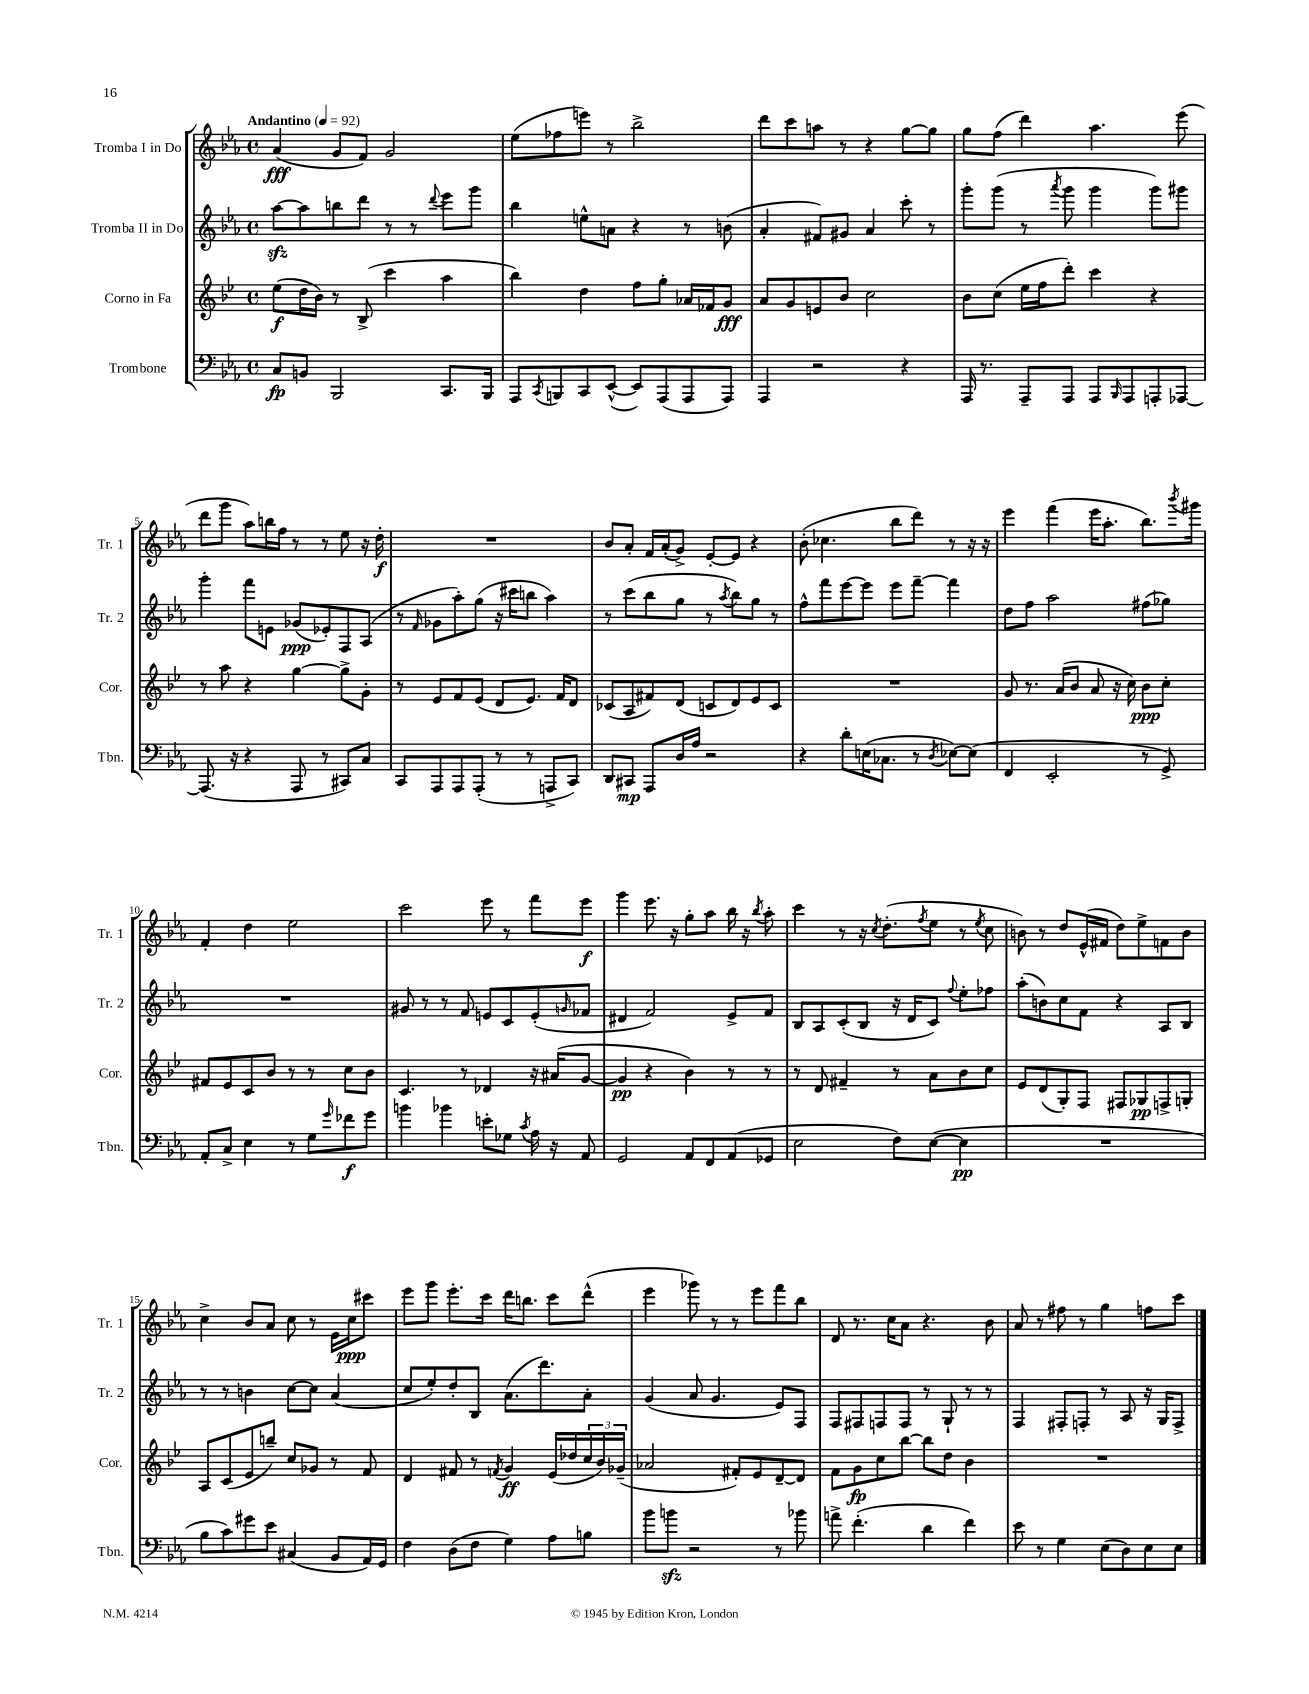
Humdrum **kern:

**kern	**dynam	**kern	**dynam	**kern	**dynam	**kern	**dynam
*part4	*part4	*part3	*part3	*part2	*part2	*part1	*part1
*staff4	*staff4	*staff3	*staff3	*staff2	*staff2	*staff1	*staff1
*I"Trombone	*	*I"Corno in Fa	*	*I"Tromba II in Do	*	*I"Tromba I in Do	*
*I'Tbn.	*	*I'Cor.	*	*I'Tr. 2	*	*I'Tr. 1	*
*clefF4	*	*clefG2	*	*clefG2	*	*clefG2	*
*k[b-e-a-]	*	*k[b-e-]	*	*k[b-e-a-]	*	*k[b-e-a-]	*
*M4/4	*	*M4/4	*	*M4/4	*	*M4/4	*
*met(c)	*	*met(c)	*	*met(c)	*	*met(c)	*
*MM92	*	*MM92	*	*MM92	*	*MM92	*
=1	=1	=1	=1	=1	=1	=1	=1
!	!	!	!	!	!	!LO:TX:a:B:t=Andantino	!
8C/L	fp	(8ee-\L	f	[8aa-zz\L	.	(4a-/	fff
8BBn/J	.	16dd\L	.	8aa-\]	.	.	.
.	.	16b-\JJ)	.	.	.	.	.
2BBB-/	.	8r	.	8bbn\	.	8g/L	.
.	.	(8B-^/	.	8ddd\J	.	8f/J)	.
.	.	4ccc\	.	8r	.	2g/	.
.	.	.	.	8r	.	.	.
.	.	.	.	8qqddd/	.	.	.
8.CC/L	.	4aa\	.	8eee-\L	.	.	.
.	.	.	.	8ggg\J	.	.	.
16BBB-/Jk	.	.	.	.	.	.	.
=2	=2	=2	=2	=2	=2	=2	=2
8AAA-/L	.	4bb-\)	.	4bb-\	.	(8ee-\L	.
8qCC/	.	.	.	.	.	.	.
8BBBn/	.	.	.	.	.	8ff-X\	.
8CC/	.	4dd\	.	8een^^\L	.	8eeen\J)	.
([8EE-^^/J	.	.	.	8an\J	.	8r	.
8EE-/L])	.	8ff\L	.	4r	.	2bb-^\	.
(8AAA-/	.	8gg'\J	.	.	.	.	.
8AAA-/	.	16a-X/LL	.	8r	.	.	.
.	.	16f-X/J	.	.	.	.	.
8AAA-/J)	.	8g/J	fff	(8bn\	.	.	.
=3	=3	=3	=3	=3	=3	=3	=3
4AAA-/	.	8a/L	.	4a-'/	.	8ddd\L	.
.	.	8g/	.	.	.	8ccc\	.
2r	.	8en/	.	8f#X/L)	.	8aan\J	.
.	.	8b-/J	.	8g#X/J	.	8r	.
.	.	2cc\	.	4a-/	.	4r	.
4r	.	.	.	8ccc'\	.	[8gg\L	.
.	.	.	.	8r	.	8gg\J]	.
=4	=4	=4	=4	=4	=4	=4	=4
16AAA-/	.	8b-\L	.	8ggg'\L	.	8gg\L	.
8.r	.	.	.	.	.	.	.
.	.	(8cc\J	.	(8ggg\J	.	(8ff\J	.
8AAA-~/L	.	16ee-\LL	.	8r	.	4ddd\)	.
.	.	16ff\J	.	.	.	.	.
.	.	.	.	8qaaa-/	.	.	.
8AAA-/J	.	8ddd'\J)	.	8ggg\	.	.	.
8AAA-/L	.	4ccc\	.	4ggg\	.	4.aa-\	.
16qqBBB-/	.	.	.	.	.	.	.
8AAA-/	.	.	.	.	.	.	.
8AAAn'/	.	4r	.	8ggg\L)	.	.	.
[8AAA-X/J	.	.	.	8ggg#X\J	.	(8eee-\	.
!!LO:LB:g=z
=5	=5	=5	=5	=5	=5	=5	=5
(8.AAA-/]	.	8r	.	4ggg'\	.	8ddd\L	.
.	.	8aa\	.	.	.	8ggg\J	.
16r	.	.	.	.	.	.	.
4r	.	4r	.	8fff\L	.	8aa-\L)	.
.	.	.	.	8en\J	.	16bbn\L	.
.	.	.	.	.	.	16ff\JJ	.
8AAA-/	.	[4gg\	.	(8g-X/L	ppp	8r	.
8r	.	.	.	8e-X'/)	.	8r	.
8CC#X/L)	.	8gg^\L]	.	8F/	.	8ee-\	.
8C/J	.	8g'\J	.	(8A-/J	.	16r	.
.	.	.	.	.	.	16dd'\	f
=6	=6	=6	=6	=6	=6	=6	=6
8CC/L	.	8r	.	8r	.	1r	.
.	.	.	.	16qqf/	.	.	.
8AAA-/	.	8e-/L	.	8g-X\L	.	.	.
8AAA-/	.	8f/	.	8aa-'\)	.	.	.
(8AAA-'/J	.	(8e-/J	.	(8gg\J	.	.	.
8r	.	8d/L	.	16r	.	.	.
.	.	.	.	16ccc#X\KL	.	.	.
8r	.	8.e-/J)	.	8bbn\J	.	.	.
8AAAn^/L	.	.	.	4aa-\)	.	.	.
.	.	16f/KL	.	.	.	.	.
8CC/J)	.	8d/J	.	.	.	.	.
=7	=7	=7	=7	=7	=7	=7	=7
8DD/L	.	(8c-X/L	.	8r	.	8b-/L	.
8CC#X/J	mp	8A/	.	(8ccc\L	.	8a-'/J	.
8AAA-/L	.	8f#X/)	.	8bb-\	.	16f/LL	.
.	.	.	.	.	.	(16a-'/J	.
16D/L	.	(8d/J	.	8gg\J	.	8g^/J)	.
16A-/JJ	.	.	.	.	.	.	.
2r	.	8cn/L	.	8r	.	[8e-'/L	.
.	.	.	.	8qaa-/	.	.	.
.	.	8d/)	.	8bb-\L)	.	8e-/J]	.
.	.	8e-/	.	8gg\J	.	4r	.
.	.	8c/J	.	8r	.	.	.
=8	=8	=8	=8	=8	=8	=8	=8
4r	.	1r	.	8ff^^\L	.	(8b-'\	.
.	.	.	.	8fff\	.	4.cc-X\	.
8d'\L	.	.	.	[8eee-\	.	.	.
(16En\K	.	.	.	8eee-\J]	.	.	.
8.C-X\J	.	.	.	.	.	.	.
.	.	.	.	8eee-\L	.	8bb-\L	.
8r	.	.	.	[8fff~\J	.	8ddd\J)	.
8qD/	.	.	.	.	.	.	.
[8E-X\L)	.	.	.	4fff\]	.	8r	.
(8E-\J]	.	.	.	.	.	16r	.
.	.	.	.	.	.	16r	.
=9	=9	=9	=9	=9	=9	=9	=9
4FF/	.	8g/	.	8dd\L	.	4eee-\	.
.	.	8.r	.	8ff\J	.	.	.
2EE-'/	.	.	.	2aa-\	.	(4fff\	.
.	.	(16a/KL	.	.	.	.	.
.	.	8b-/J	.	.	.	.	.
.	.	8a/	.	.	.	16eee-\KL	.
.	.	.	.	.	.	8.aa-'\J	.
.	.	16r	.	.	.	.	.
.	.	16cc\)	.	.	.	.	.
8r	.	8b-\L	ppp	(8ff#X\L	.	8.bb-\L)	.
8GG^/)	.	8cc'\J	.	8gg-X\J)	.	.	.
.	.	.	.	.	.	8qbbb-/	.
.	.	.	.	.	.	16ggg#X\Jk	.
!!LO:LB:g=z
=10	=10	=10	=10	=10	=10	=10	=10
8AA-'/L	.	8f#X/L	.	1r	.	4f'/	.
8C^/J	.	8e-/	.	.	.	.	.
4E-\	.	8c/	.	.	.	4dd\	.
.	.	8b-/J	.	.	.	.	.
8r	.	8r	.	.	.	2ee-\	.
8G\L	.	8r	.	.	.	.	.
16qqg/	.	.	.	.	.	.	.
8f-X\	f	8cc\L	.	.	.	.	.
8g\J	.	8b-\J	.	.	.	.	.
=11	=11	=11	=11	=11	=11	=11	=11
4bn\	.	4.c/	.	8g#X/	.	2ccc\	.
.	.	.	.	8r	.	.	.
4b-X\	.	.	.	8r	.	.	.
.	.	8r	.	8f/	.	.	.
8en'\L	.	4d-X/	.	8en/L	.	8eee-\	.
8G-X\J	.	.	.	8c/	.	8r	.
8qc/	.	.	.	.	.	.	.
16A-\	.	16r	.	(8e'/	.	8fff\L	.
16r	.	(16a#X/KL	.	.	.	.	.
.	.	.	.	16qqgn/	.	.	.
8AA-/	.	[8g/J	.	8f-X/J	.	8eee-\J	f
=12	=12	=12	=12	=12	=12	=12	=12
2GG/	.	4g/]	pp	4d#X/	.	4ggg\	.
.	.	4r	.	2f/)	.	8.eee-\	.
.	.	.	.	.	.	16r	.
8AA-/L	.	4b-\)	.	.	.	8gg'\L	.
8FF/	.	.	.	.	.	8aa-\J	.
(8AA-/	.	8r	.	8e-^/L	.	16bb-\	.
.	.	.	.	.	.	16r	.
.	.	.	.	.	.	8qbb-/	.
8GG-X/J	.	8r	.	8f/J	.	8aa-'\	.
=13	=13	=13	=13	=13	=13	=13	=13
2E-\	.	8r	.	8B-/L	.	4ccc\	.
.	.	8d/	.	8A-/	.	.	.
.	.	4f#X~/	.	(8c'/	.	8r	.
.	.	.	.	8B-/J	.	16r	.
.	.	.	.	.	.	8qcc/	.
.	.	.	.	.	.	(8.dd'\L	.
8F\L)	.	8r	.	16r	.	.	.
.	.	.	.	16d/KL	.	.	.
.	.	.	.	.	.	8qff/	.
([8E-\J	.	8a\L	.	8c/J)	.	8ee-\J	.
.	.	.	.	8qqff/	.	.	.
4E-\]	pp	8b-\	.	8ee-'\L	.	8r	.
.	.	.	.	.	.	8qee-/	.
.	.	8cc\J	.	8ff-X\J	.	8cc\	.
=14	=14	=14	=14	=14	=14	=14	=14
1r	.	8e-/L	.	(8aa-'\L	.	8bn\)	.
.	.	(8d/	.	8bn\)	.	8r	.
.	.	8G'/)	.	8cc\	.	8dd/L	.
.	.	8F/J	.	8f\J	.	(16e-^^/L	.
.	.	.	.	.	.	16f#X/JJ	.
.	.	8F#X/L	.	4r	.	8dd\L)	.
.	.	8G-X/	pp	.	.	8ee-^\	.
.	.	8Fn^/	.	8A-/L	.	8fn\	.
.	.	8Gn'/J	.	8B-/J	.	8b\J	.
!!LO:LB:g=z
=15	=15	=15	=15	=15	=15	=15	=15
8B-\L	.	8A/L	.	8r	.	4cc^\	.
8c\)	.	(8c/	.	8r	.	.	.
8g#X\	.	8e-/	.	4bn\	.	8b-/L	.
8e-\J	.	8bbn~/J)	.	.	.	8a-/J	.
(4C#X/	.	8cc/L	.	[8cc\L	.	8cc\	.
.	.	8g-X/J	.	8cc\J]	.	8r	.
8BB-/L	.	8r	.	(4a-/	.	16e-\LL	.
.	.	.	.	.	.	16cc\J	ppp
16AA-/L)	.	8f/	.	.	.	8ccc#X\J	.
16GG/JJ	.	.	.	.	.	.	.
=16	=16	=16	=16	=16	=16	=16	=16
4F\	.	4d/	.	8cc/L	.	8eee-\L	.
.	.	.	.	8ee-'/)	.	8ggg\J	.
(8D\L	.	8f#X/	.	8dd'/	.	8.eee-'\L	.
8F\J	.	8r	.	8B-/J	.	.	.
.	.	.	.	.	.	16ccc\Jk	.
.	.	8qfn/	.	.	.	.	.
4G\)	.	4g/	ff	(8.a-\L	.	16ddd\KL	.
.	.	.	.	.	.	8.bbn\J	.
.	.	.	.	8.ddd\)	.	.	.
8A-\L	.	(16e-/LL	.	.	.	8ccc\L	.
.	.	16dd-X/	.	.	.	.	.
8Bn\J	.	24cc/	.	8a-'\J	.	(8ddd^^\J	.
.	.	24b-/)	.	.	.	.	.
.	.	(24g-X~/JJ	.	.	.	.	.
=17	=17	=17	=17	=17	=17	=17	=17
8b-\L	.	2a-X/	.	(4g/	.	4eee-\	.
8bnzz\J	.	.	.	.	.	.	.
2r	.	.	.	8a-/	.	8ggg-X\)	.
.	.	.	.	4.g/	.	8r	.
.	.	8f#X'/L)	.	.	.	8r	.
.	.	8e-/	.	.	.	8eee-\L	.
8r	.	[8d~/	.	8e-/L)	.	8fff\	.
8b-X\	.	8d/J]	.	8F/J	.	8bb-\J	.
=18	=18	=18	=18	=18	=18	=18	=18
8an^\	.	8f\L	.	8F/L	.	8d/	.
(4.f'\	.	8g\	fp	8F#X/	.	8.r	.
.	.	8cc\	.	8Fn/	.	.	.
.	.	.	.	.	.	16cc\KL	.
.	.	[8bb-\J	.	8F/J	.	8a-\J	.
4d\	.	8bb-\L]	.	8r	.	4.r	.
.	.	8dd\J	.	8G`/	.	.	.
4f\)	.	4b-\	.	8r	.	.	.
.	.	.	.	8r	.	8b-\	.
=19	=19	=19	=19	=19	=19	=19	=19
8e-\	.	1r	.	4F/	.	8a-/	.
8r	.	.	.	.	.	8r	.
4G\	.	.	.	8F#X'/L	.	8ff#X\	.
.	.	.	.	8Fn'/J	.	8r	.
(8E-\L	.	.	.	8r	.	4gg\	.
8D\)	.	.	.	8A-/	.	.	.
8E-\	.	.	.	16r	.	8ffn\L	.
.	.	.	.	16G/KL	.	.	.
8E-\J	.	.	.	8F^/J	.	8ccc\J	.
==	==	==	==	==	==	==	==
*-	*-	*-	*-	*-	*-	*-	*-
